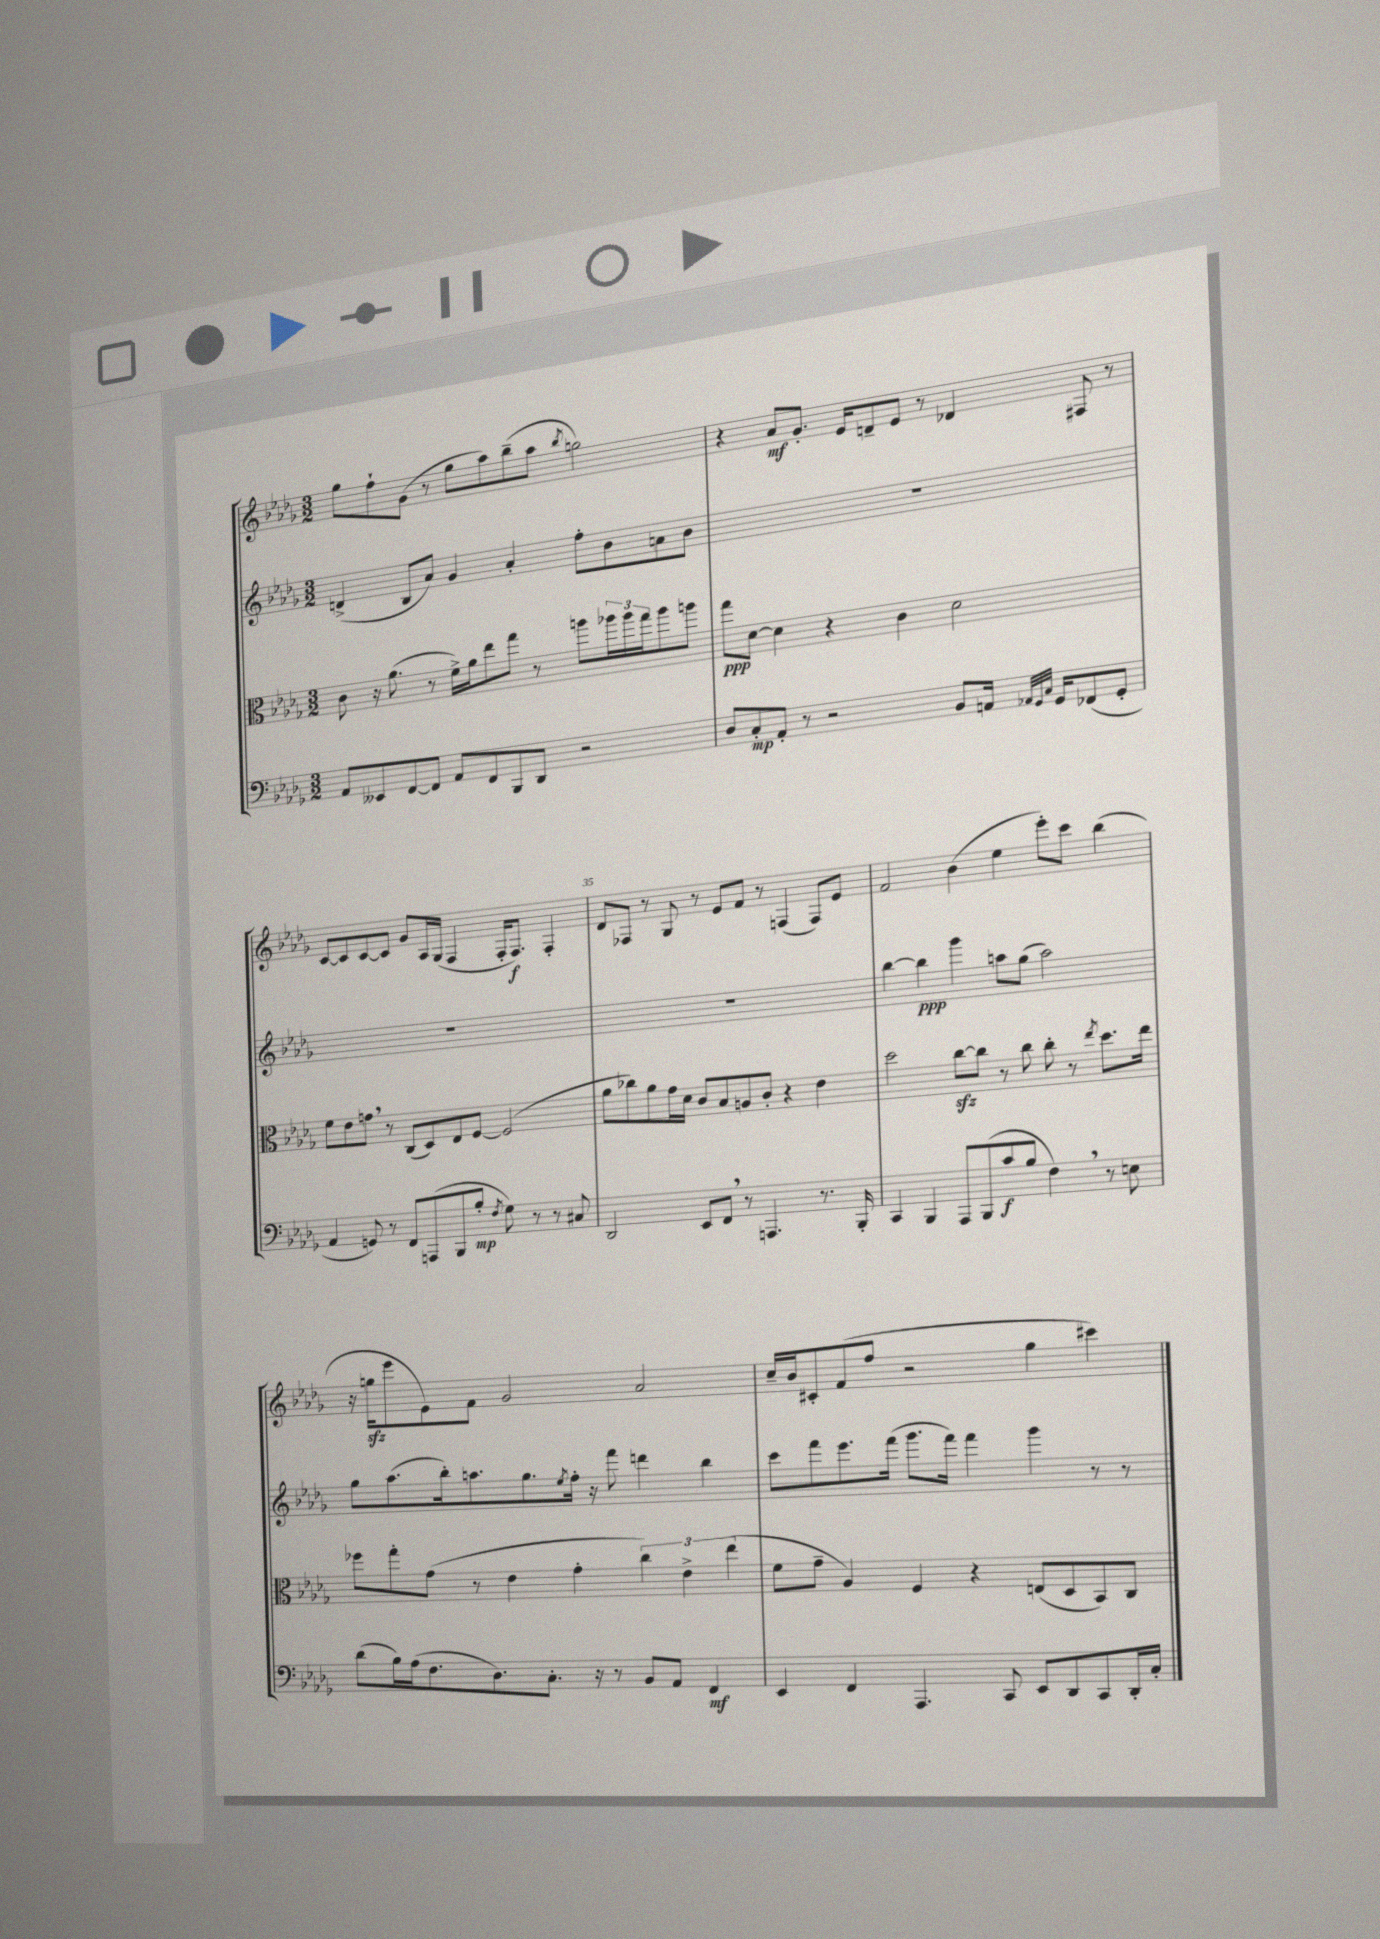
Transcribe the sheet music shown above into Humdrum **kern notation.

**kern	**kern	**kern	**kern
*staff4	*staff3	*staff2	*staff1
*clefF4	*clefC3	*clefG2	*clefG2
*k[b-e-a-d-g-]	*k[b-e-a-d-g-]	*k[b-e-a-d-g-]	*k[b-e-a-d-g-]
*M3/2	*M3/2	*M3/2	*M3/2
8AA-	8c	(4d^	8gg-
8EE--	16r	.	8ff`
.	(8.a-	.	.
[8FF	.	8B-	(8g-
8FF]	8r	8a-)	8r
8AA-	16f^)	4g-	8gg-
.	16a-	.	.
8FF	8ee-	.	8aa-)
8BBB-	8gg-	4a-'	(8bb-~
8DD-	8r	.	8aa-
.	.	.	8qbb-
2r	8aa	8ff'	2gg)
.	24aa-	8b-	.
.	24aa-	.	.
.	24gg-	.	.
.	8aa-	8a	.
.	8aa	8b-	.
=	=	=	=
8D-	8gg-	1.r	4r
8C'	[8d-	.	.
8AA-'	4d-]	.	8a-
8r	.	.	8.g-'
2r	4r	.	.
.	.	.	16e-
.	.	.	8d~
.	4c	.	8e-
.	.	.	8r
8BB-	2d-	.	4d-
16AA	.	.	.
32qqAA-	.	.	.
32qqGG-	.	.	.
32qqC	.	.	.
16GG-	.	.	.
(8FF-	.	.	8F#
8GG-'	.	.	8r
=	=	=	=
4AA-	8f	1.r	[8c
.	8e-	.	8c]
8GG)	8g	.	[8c
8r	8r	.	8c]
8FF	(8C	.	8g-
(8AAA	8D-)	.	16A-
.	.	.	(16G-
8BBB-	8E-	.	4F
8B-'	[8F	.	.
8qF	.	.	.
8G-)	(2F]	.	16F'
.	.	.	8.F)
8r	.	.	.
8r	.	.	4F'
8C#	.	.	.
=	=	=	=
2DD-	8a-	1.r	8d-
.	8cc-)	.	8F-
.	8a-	.	8r
.	16g-	.	8G-
.	16d-	.	.
8EE-	8c	.	8r
8FF	8B-	.	8e-
8r	8A	.	8f
4.AAA	8c'	.	8r
.	4r	.	(4F
8.r	4e-	.	8F)
.	.	.	8e-
16BBB-'	.	.	.
=	=	=	=
4CC	2dd-	[4bb-	2f
4BBB-	.	4bb-]	.
8AAA-	[8cc	4ggg-	(4b-
(8BBB-	8cc]	.	.
8c	8r	8aa	4ee-
8B-	8cc	(8gg-	.
4F)	8cc'	2aa)	8eee-')
.	8r	.	8ccc
.	8qee-	.	.
8r	8.dd-	.	(4bb-
8E	.	.	.
.	16ee-	.	.
=	=	=	=
(8d-	8ff-	8gg-	16r
.	.	.	16gg
16B-)	8gg-'	(8.aa-	8eee-
(16A-	.	.	.
8.F	(8g-	.	8e-)
.	.	16bb-')	.
.	8r	8.aa	8f
8.D-)	.	.	.
.	4e-	.	2g-
.	.	8.gg-	.
8.C'	.	.	.
.	.	8qee-	.
.	4g-'	16ff'	.
16r	.	16r	.
8r	.	8fff	.
8BB-	6cc)	4ddd	2a-
8AA-	.	.	.
.	6e-^	.	.
4FF	.	4bb-	.
.	(6ee-	.	.
=	=	=	=
4EE-	8f	8ccc	16cc~
.	.	.	16b-
.	8g-~	8fff	8c#'
4FF	4A-)	8.eee-	(8f
.	.	.	8ff
.	.	(16fff	.
4.AAA-	4F	8.ggg-	2r
.	.	16fff)	.
.	4r	4fff	.
8CC	.	.	.
8EE-	(8E	4ggg-	4gg-
8DD-	8D-	.	.
8CC	8BB-)	8r	4ccc#)
16DD-'	8C	8r	.
16C'	.	.	.
==	==	==	==
*-	*-	*-	*-
